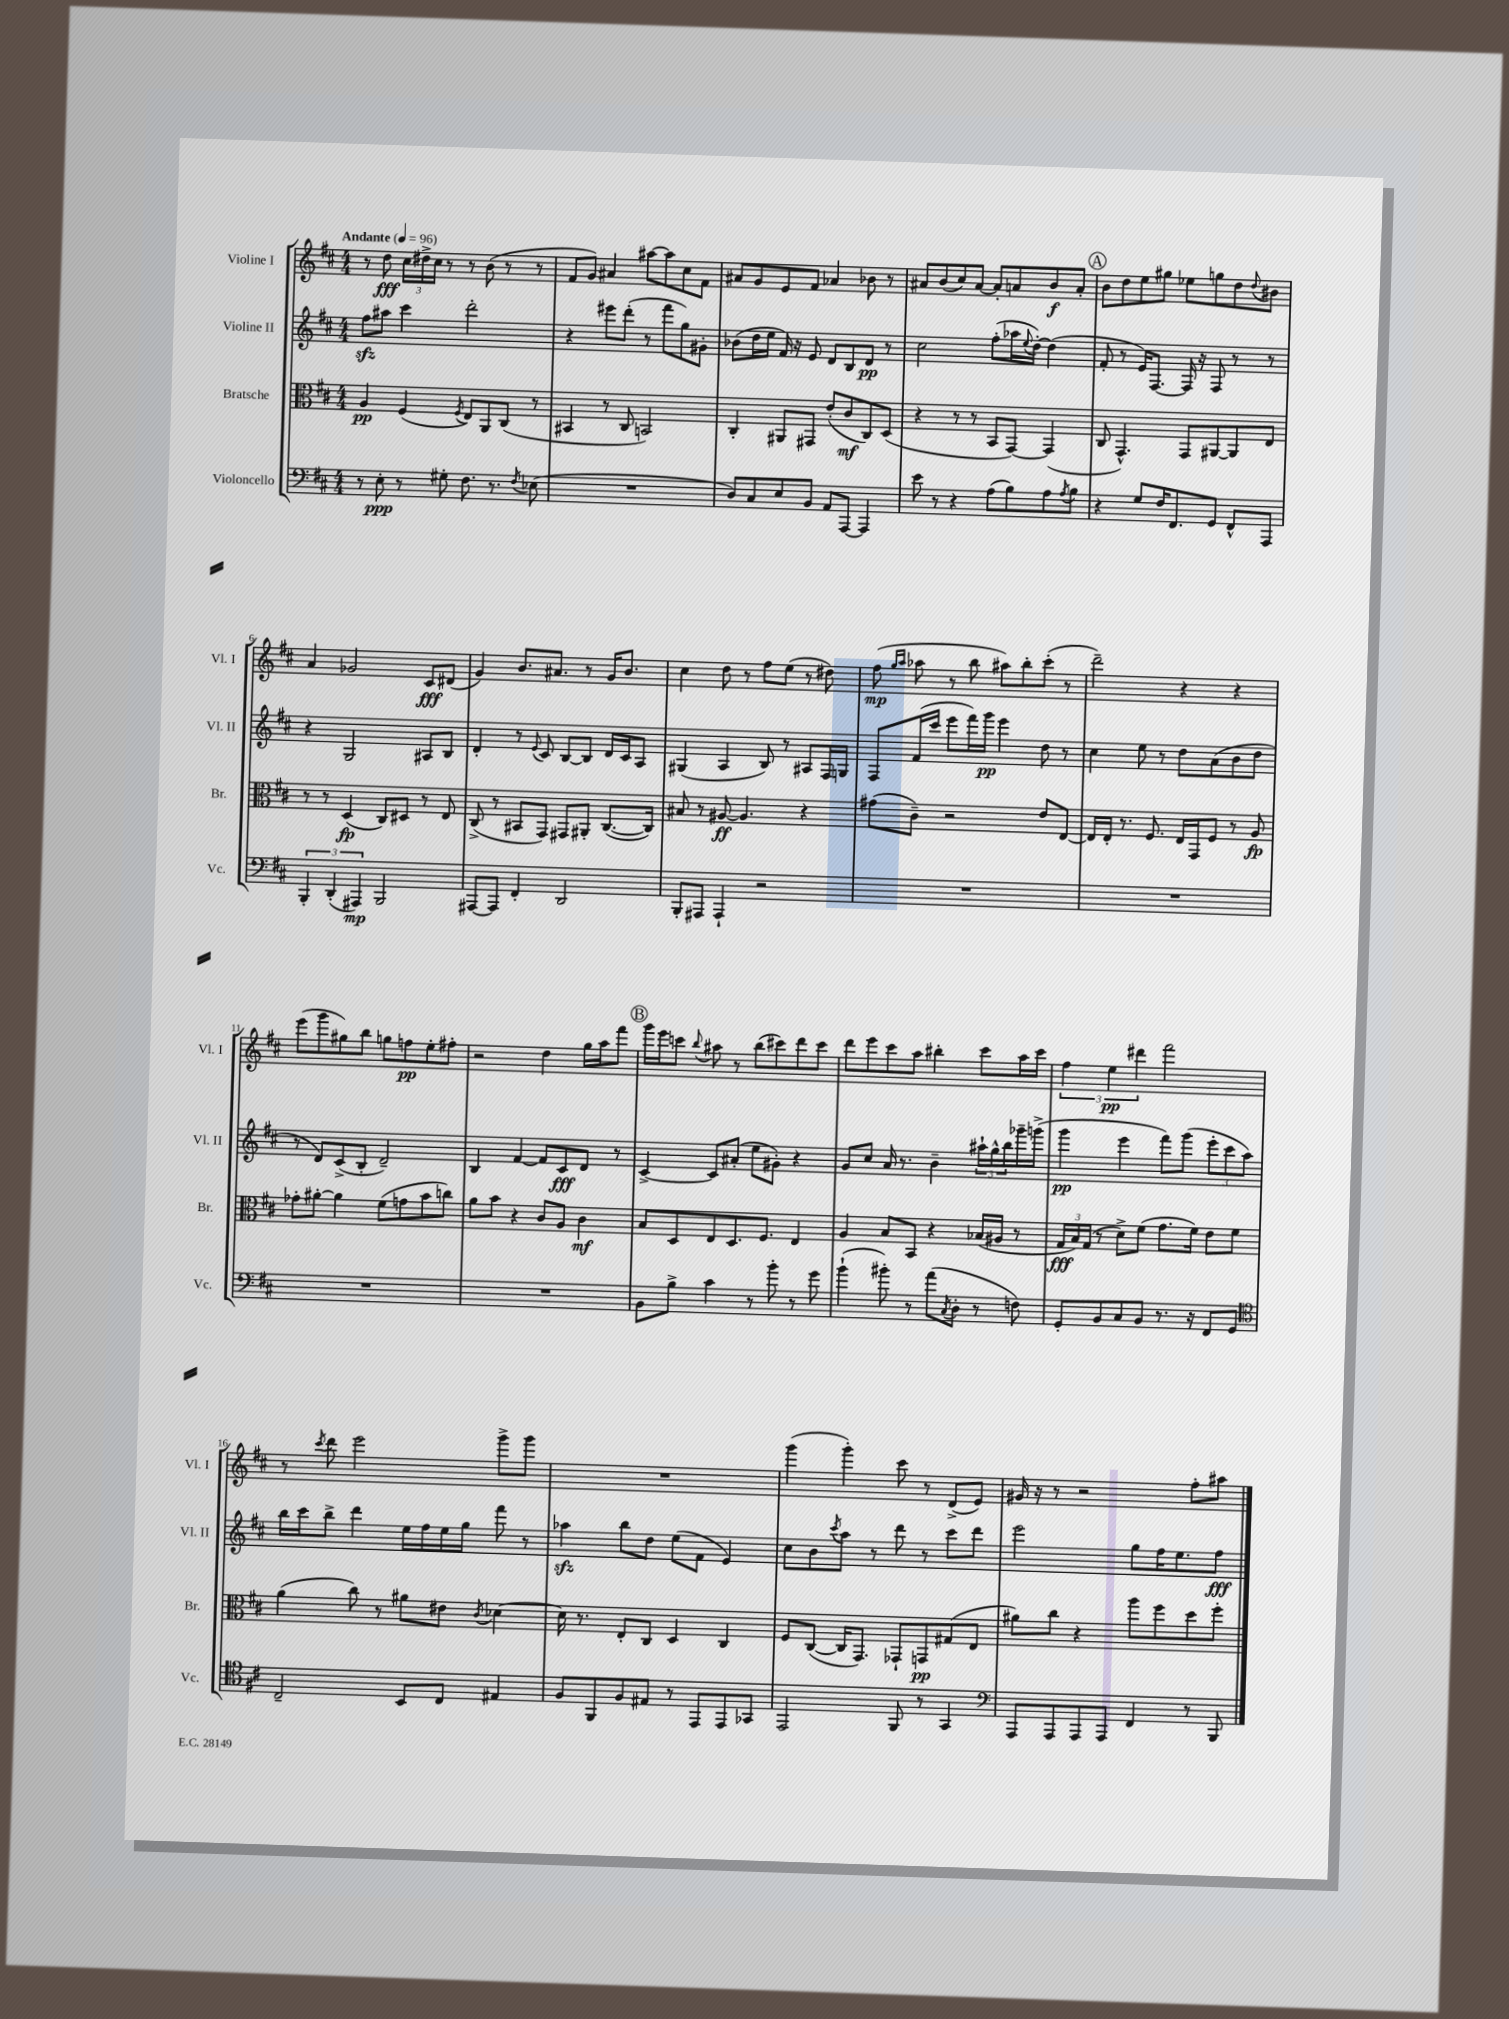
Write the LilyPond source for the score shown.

<<
\new StaffGroup <<
\new Staff = "s0" \with { instrumentName = "Violine I" shortInstrumentName = "Vl. I" } {
    \clef treble \key d \major \numericTimeSignature \time 4/4 \tempo "Andante" 4 = 96
    r8 d''8\fff \tuplet 3/2 { cis''16 dis''16-> cis''16 } r8 r8 b'8( r8 r8 |
    fis'8 g'8) ais'4 ais''8~ ais''8 cis''8 fis'8 |
    ais'8 g'8 e'8 fis'8 aes'4 bes'8 r8 |
    ais'8 b'8( cis''8) ais'8~ ais'8-. a'8 b'8\f a'8-. |
    \mark \markup { \circle "A" } b'8 d''8 e''8 gis''8 ees''8 g''8 d''8 \appoggiatura { d''8 } bis'8 |
    a'4 ges'2 cis'8\fff dis'8( |
    g'4) b'8. ais'8. r8 g'16 b'8. |
    cis''4 d''8 r8 fis''8 e''8( r8 dis''8) |
    fis''8\mp( \grace { g''16 a''16 } aes''8 r8 b''8 ais''8) b''8-. cis'''8-.( r8 |
    d'''2--) r4 r4 |
    e'''8( g'''8 gis''8) b''8 g''8 f''8\pp e''8-. fis''8-. |
    r2 d''4 g''16 a''16 fis'''8 |
    \mark \markup { \circle "B" } g'''16 e'''16 c'''8 \appoggiatura { b''8 } ais''8 r8 b''8( cis'''8) d'''8 cis'''8 |
    d'''8 e'''8 cis'''8 a''8 bis''4-. cis'''8 a''16 cis'''16 |
    \tuplet 3/2 { fis''4 e''4\pp dis'''4 } fis'''2 |
    r8 \acciaccatura { cis'''8 } d'''8 e'''2 g'''8-> g'''8 |
    R1 |
    g'''4( g'''4-.) cis'''8 r8 d'8->( e'8) |
    gis'16 r16 r8 r2 fis''8-. ais''8 \bar "|." |
}
\new Staff = "s1" \with { instrumentName = "Violine II" shortInstrumentName = "Vl. II" } {
    \clef treble \key d \major \numericTimeSignature \time 4/4
    fis''8\sfz ais''8 cis'''4 d'''2-. |
    r4 eis'''8 d'''8-.( r8 fis'''8 g''8) gis'8-. |
    bes'8( d''16 e''16 fis'16) r16 e'8 d'8 b8 d'8\pp r8 |
    cis''2 fis''8-.( aes''16 \appoggiatura { e''8 } d''16~-.) d''4( |
    \mark \markup { \circle "A" } fis'8-. r8 e'16) fis8.~ fis16 r16 fis8 r8 r8 |
    r4 g2 ais8 b8 |
    d'4-. r8 \appoggiatura { e'8 } cis'8 b8~ b8 d'16 cis'16 a8 |
    gis4( a4 b8) r8 ais8 fis16 g16 |
    fis8 fis'16( cis'''16 e'''8 fis'''16) g'''16\pp e'''4 d''8 r8 |
    cis''4 e''8 r8 d''8 a'8( b'8 d''8 |
    r8 d'8) cis'8->( b8-. d'2--) |
    b4 fis'4~ fis'8 cis'8\fff d'8 r8 |
    \mark \markup { \circle "B" } cis'4~-> cis'8 ais'8-.( e''8 gis'8-.) r4 |
    g'8 cis''8 a'16 r8. b'4-- \tuplet 3/2 { ais''16-! g''16-^ b''16 } ges'''16-- g'''16->( |
    g'''4\pp e'''4 fis'''8) g'''8( \tuplet 3/2 { e'''8-. cis'''8 a''8) } |
    b''16 cis'''16 b''8-> d'''4 e''16 fis''16 e''16 g''16 fis'''8 r8 |
    aes''4\sfz b''8 d''8 e''8( fis'8 e'4) |
    cis''8 b'8 \acciaccatura { cis'''8 } a''8 r8 d'''8 r8 cis'''8 d'''8 |
    e'''2 g''8 fis''16 e''8. fis''8\fff \bar "|." |
}
\new Staff = "s2" \with { instrumentName = "Bratsche" shortInstrumentName = "Br." } {
    \clef alto \key d \major \numericTimeSignature \time 4/4
    a4\pp fis4( \acciaccatura { fis8 } e8) a,8 cis8( r8 |
    bis,4 r8 cis8 b,2) |
    cis4-. ais,8 gis,8 e'8-.( cis'8\mf cis8) d8( |
    r4 r8 r8 b,8 g,8~) g,4( |
    \mark \markup { \circle "A" } cis8 g,4.-^) g,8 ais,8~ ais,8 e8 |
    r8 r8 d4\fp( cis8) dis8 r8 e8 |
    cis8->( r8 bis,8 g,8) gis,8 ais,8-. cis8.~( cis16) |
    bis8 r8 ais8~\ff ais4. r4 |
    gis'8( cis'8--) r2 e'8 e8~ |
    e16 e16-. r8. fis8. e16 g,16 fis8 r8 a8\fp |
    ges'8-. ais'8~-. ais'4 fis'8( g'8 b'8 c''8) |
    a'8 b'8 r4 cis'8 a8 cis'4\mf |
    \mark \markup { \circle "B" } b8 d8 e8 d8. fis8. e4 |
    a4 b8 b,8 r4 bes16( ais16 r8 |
    \tuplet 3/2 { g16\fff b16) g16( } r8 d'8->) fis'8( g'8. fis'16) e'8 fis'8 |
    a'4( cis''8) r8 ais'8 eis'8 \acciaccatura { cis'8 } des'4~ |
    des'16 r8. e8-. cis8 d4 cis4 |
    fis8 cis8~( cis16 g,8.) ges,8-! g,8\pp gis8( e8 |
    ais'8) cis''8 r4 a''8 fis''8 d''8 fis''8-. \bar "|." |
}
\new Staff = "s3" \with { instrumentName = "Violoncello" shortInstrumentName = "Vc." } {
    \clef bass \key d \major \numericTimeSignature \time 4/4
    r8 e8-.\ppp r8 gis8-. fis8. r8. \acciaccatura { fis8 } ees8( |
    R1 |
    d8) cis8 e8 b,8 a,8 a,,8~ a,,4 |
    e'8 r8 r4 a8( b8) a8 \acciaccatura { a8 } b8 |
    \mark \markup { \circle "A" } r4 g8 fis16 fis,8. g,8 fis,8-^ a,,8 |
    \tuplet 3/2 { b,,4-. d,4-.( ais,,4\mp) } b,,2 |
    ais,,8~ ais,,8 fis,4-. d,2 |
    b,,8-. ais,,8 ais,,4-! r2 |
    R1 |
    R1 |
    R1 |
    R1 |
    \mark \markup { \circle "B" } b,8 b8-> cis'4 r8 b'8-. r8 g'8 |
    b'4-!( bis'8-.) r8 a'8( \acciaccatura { cis8 } d8-. r8 f8) |
    g,8-. b,8 cis8 b,8 r8. r16 fis,8 g,8 |
    \clef tenor cis2-- b,8 cis8 eis4 |
    fis8 fis,8 fis8 eis8 r8 e,8 e,8 ges,8 |
    e,2 fis,8 r8 g,4 |
    \clef bass a,,8 a,,8 a,,8 a,,8 fis,4 r8 b,,8 \bar "|." |
}
>>
>>
